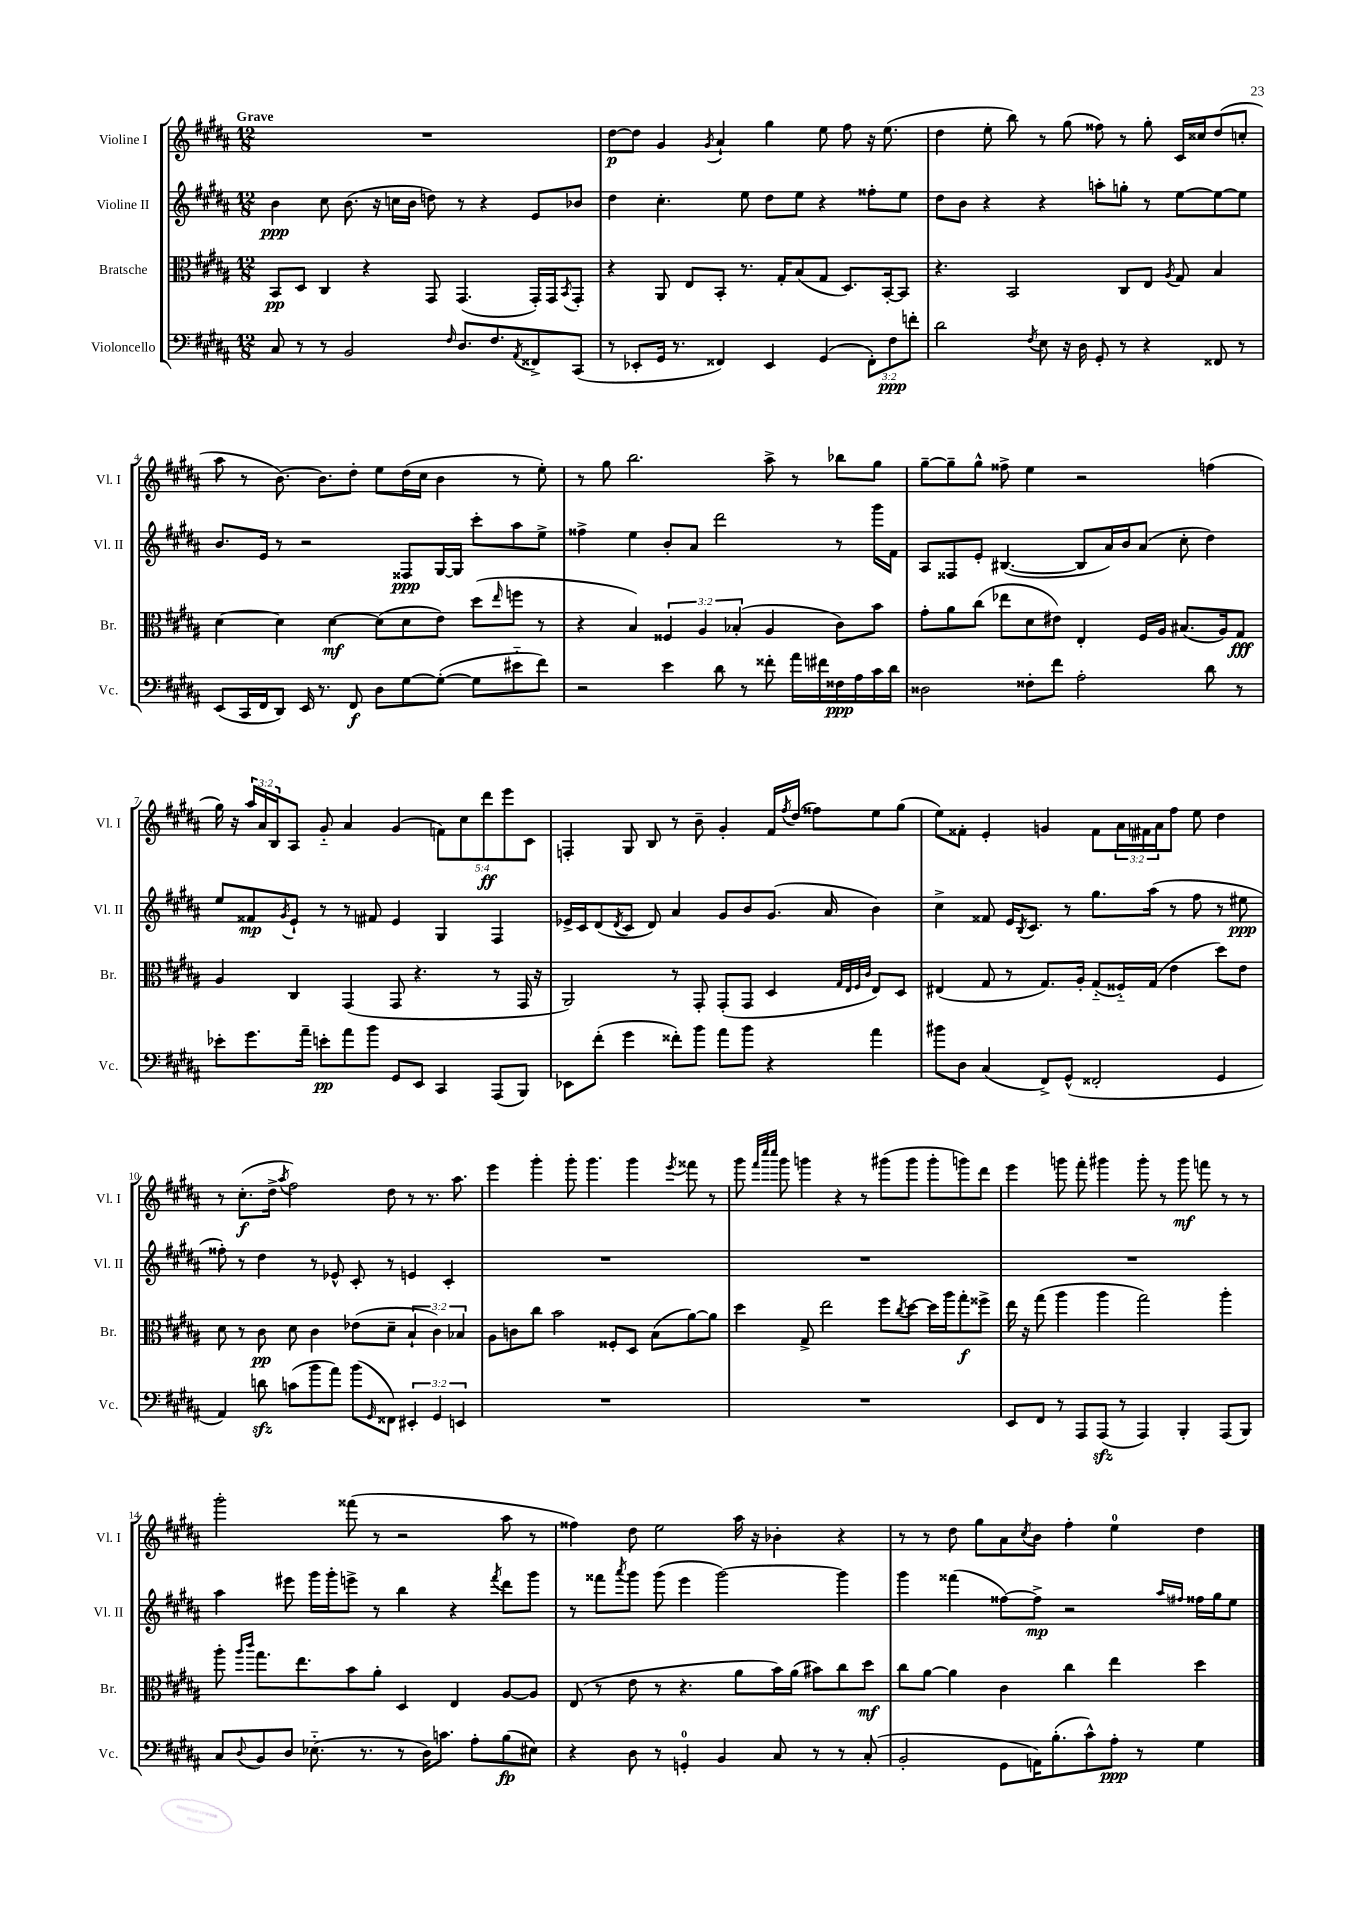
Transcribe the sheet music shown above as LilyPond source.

<<
\new StaffGroup <<
\new Staff = "s0" \with { instrumentName = "Violine I" shortInstrumentName = "Vl. I" } {
    \clef treble \key b \major \numericTimeSignature \time 12/8 \override Staff.TupletNumber.text = #tuplet-number::calc-fraction-text \tempo "Grave"
    R1. |
    dis''8~\p dis''8 gis'4 \acciaccatura { gis'8 } ais'4-! gis''4 e''8 fis''8 r16 e''8.( |
    dis''4 e''8-. b''8) r8 gis''8( fisis''8) r8 gis''8-. cis'16 cisis''16 dis''8( c''8-. |
    ais''8 r8 b'8.~) b'8. dis''8-. e''8 dis''16( cis''16 b'4 r8 e''8-.) |
    r8 gis''8 b''2. ais''8-> r8 bes''8 gis''8 |
    gis''8~-- gis''8-- gis''8-^ fisis''8-> e''4 r2 f''4( |
    gis''16) r16 \tuplet 3/2 { ais''16 ais'16 b16 } ais8 gis'8-_ ais'4 gis'4( \tuplet 5/4 { f'8) cis''8 dis'''8\ff e'''8 cis'8 } |
    f4-. gis8 b8 r8 b'8-- gis'4-. fis'16 \acciaccatura { fis''8 } dis''16( fisis''8) e''8 gis''8( |
    e''8) fisis'8-. e'4-. g'4 fisis'8 \tuplet 3/2 { ais'16 fis'16 ais'16 } fis''8 e''8 dis''4 |
    r8 cis''8.-.\f( dis''16-> \acciaccatura { ais''8 } fis''2) dis''8 r8 r8. ais''8. |
    e'''4 gis'''4-. gis'''8-. gis'''4. gis'''4 \acciaccatura { e'''8 } fisis'''8 r8 |
    gis'''8 \grace { fis'''32 cis''''32 cis''''32 } gis'''8 g'''4 r4 r8 gis'''8( gis'''8 gis'''8-. g'''8) dis'''8 |
    e'''4 g'''8 fis'''8-. gis'''4 gis'''8-. r8 gis'''8\mf f'''8 r8 r8 |
    gis'''2-. fisis'''8( r8 r2 ais''8 r8 |
    fisis''4) dis''8 e''2 ais''16 r16 bes'4-. r4 |
    r8 r8 dis''8 gis''8 ais'8 \acciaccatura { cis''8 } b'8 fis''4-. e''4-0 dis''4 \bar "|." |
}
\new Staff = "s1" \with { instrumentName = "Violine II" shortInstrumentName = "Vl. II" } {
    \clef treble \key b \major \numericTimeSignature \time 12/8
    b'4\ppp cis''8 b'8.( r16 c''16 b'16 d''8) r8 r4 e'8 bes'8 |
    dis''4 cis''4.-. e''8 dis''8 e''8 r4 fisis''8-. e''8 |
    dis''8 b'8 r4 r4 a''8-. g''8-. r8 e''8~ e''8~ e''8 |
    b'8. e'16 r8 r2 fisis8\ppp gis16~ gis16 cis'''8-. ais''8 e''8-> |
    fisis''4-> e''4 b'8-. ais'8 dis'''2 r8 gis'''16 fis'16 |
    ais8 fisis8 e'8-. bis4.~( bis8 ais'16) b'16 ais'8( cis''8-. dis''4) |
    e''8 fisis'8\mp \acciaccatura { gis'8 } e'8-! r8 r8 fis'8 e'4 gis4 fis4 |
    ees'16-> cis'16 dis'8( \acciaccatura { dis'8 } cis'8 dis'8) ais'4 gis'8 b'8 gis'8.( ais'16 b'4) |
    cis''4-> fisis'8 e'16 \acciaccatura { b8 } cis'8. r8 gis''8. ais''16( r8 fis''8 r8 eis''8\ppp |
    fisis''8-.) r8 dis''4 r8 ees'8-^ cis'8-. r8 e'4 cis'4-. |
    R1. |
    R1. |
    R1. |
    ais''4 eis'''8 gis'''16 gis'''16-. e'''8-> r8 b''4 r4 \acciaccatura { fis'''8 } dis'''8 gis'''8 |
    r8 fisis'''8 \acciaccatura { ais'''8 } gis'''8 gis'''8( e'''4 gis'''2~) gis'''4 |
    gis'''4 fisis'''4( fisis''8~) fisis''8->\mp r2 \grace { ais''16 fis''16 } fisis''16 gis''16 e''8 \bar "|." |
}
\new Staff = "s2" \with { instrumentName = "Bratsche" shortInstrumentName = "Br." } {
    \clef alto \key b \major \numericTimeSignature \time 12/8 \override Staff.TupletNumber.text = #tuplet-number::calc-fraction-text
    b,8\pp dis8 cis4 r4 gis,8 gis,4.( gis,16-.) gis,16 \acciaccatura { b,8 } gis,8-. |
    r4 ais,8 e8 b,8-. r8. gis16-. b8( gis8 dis8.) b,16~-. b,8 |
    r4. b,2 cis8 e8 \acciaccatura { ais8 } gis8 b4 |
    dis'4~ dis'4 dis'4~\mf dis'8( dis'8 e'8) dis''8( \grace { e''16 } f''8 r8 |
    r4 b4) \tuplet 3/2 { fisis4 ais4 bes4-.( } ais4 cis'8) b'8 |
    gis'8-. ais'8 cis''8( ees''8 dis'8 eis'8) e4-. fis16 ais16 bis8.( ais16) gis8\fff |
    ais4 cis4 gis,4( gis,8 r4. r8 gis,16 r16 |
    ais,2) r8 gis,8-. gis,8-.( gis,8 dis4 \grace { gis32 e32 fis32 cis'32 } e8) dis8 |
    eis4( gis8 r8 gis8.) ais16-. gis8-_( fisis16-_) gis16( e'4 dis''8) e'8 |
    dis'8 r8 cis'8\pp dis'8 cis'4 ees'8( dis'8-- \tuplet 3/2 { b4-! cis'4) bes4 } |
    ais8 c'8 cis''8 b'2 fisis8-. dis8 b8( ais'8~) ais'8 |
    dis''4 gis8-> e''2 fis''8 \acciaccatura { cis''8 } dis''8~ dis''16 ais''16 gis''8-.\f fisis''8-> |
    e''16 r16 gis''8( ais''4 ais''4 gis''2) ais''4-. |
    ais''8-. \grace { ais''16 cis'''16 } gis''8. e''8. b'8 ais'8-. dis4 e4 ais8~ ais8 |
    e8( r8 e'8 r8 r4. ais'8 b'16) ais'16( bis'8) cis''8 dis''8\mf |
    cis''8 ais'8~ ais'4 cis'4 cis''4 e''4 dis''4 \bar "|." |
}
\new Staff = "s3" \with { instrumentName = "Violoncello" shortInstrumentName = "Vc." } {
    \clef bass \key b \major \numericTimeSignature \time 12/8 \override Staff.TupletNumber.text = #tuplet-number::calc-fraction-text
    cis8 r8 r8 b,2 \grace { fis16 } dis8. fis8. \acciaccatura { ais,8 } fisis,8-> cis,8( |
    r8 ees,8-. gis,16 r8. fisis,4) ees,4 gis,4( \tuplet 3/2 { fisis,8-.) fis8\ppp f'8-. } |
    dis'2 \acciaccatura { fis8 } e8 r16 dis16 gis,8-. r8 r4 fisis,8 r8 |
    e,8( cis,16 fis,16 dis,8) e,16 r8. fis,8\f dis8 gis8~ gis8~-.( gis8 eis'8-_ fis'8) |
    r2 e'4 dis'8 r8 fisis'8-. ais'16 fis'16 fisis16\ppp ais16 cis'16 dis'16 |
    disis2 fisis8-. fis'8 ais2-. dis'8 r8 |
    ees'8-. gis'8. ais'16-- e'8-.\pp ais'8 b'8 gis,8 e,8 cis,4 ais,,8( b,,8) |
    ees,8 fis'8-.( gis'4 fisis'8-.) b'8 ais'8 b'8 r4 ais'4 |
    bis'8 dis8 cis4( fis,8->) gis,8-^( fisis,2-. gis,4 |
    ais,4) d'8\sfz c'8( b'8 ais'8) b'8( \grace { gis,16 } fisis,8) \tuplet 3/2 { eis,4-. gis,4 e,4 } |
    R1. |
    R1. |
    e,8 fis,8 r8 ais,,8 ais,,8\sfz( r8 ais,,4) b,,4-. ais,,8( b,,8) |
    cis8 \appoggiatura { dis8 } b,8 dis8 ees8.-_( r8. r8 dis16) c'8. ais8-. b8\fp( eis8) |
    r4 dis8 r8 g,4-0-. b,4 cis8 r8 r8 cis8-.( |
    b,2-. gis,8 a,16) b8.-.( cis'8-^) ais8-.\ppp r8 gis4 \bar "|." |
}
>>
>>
